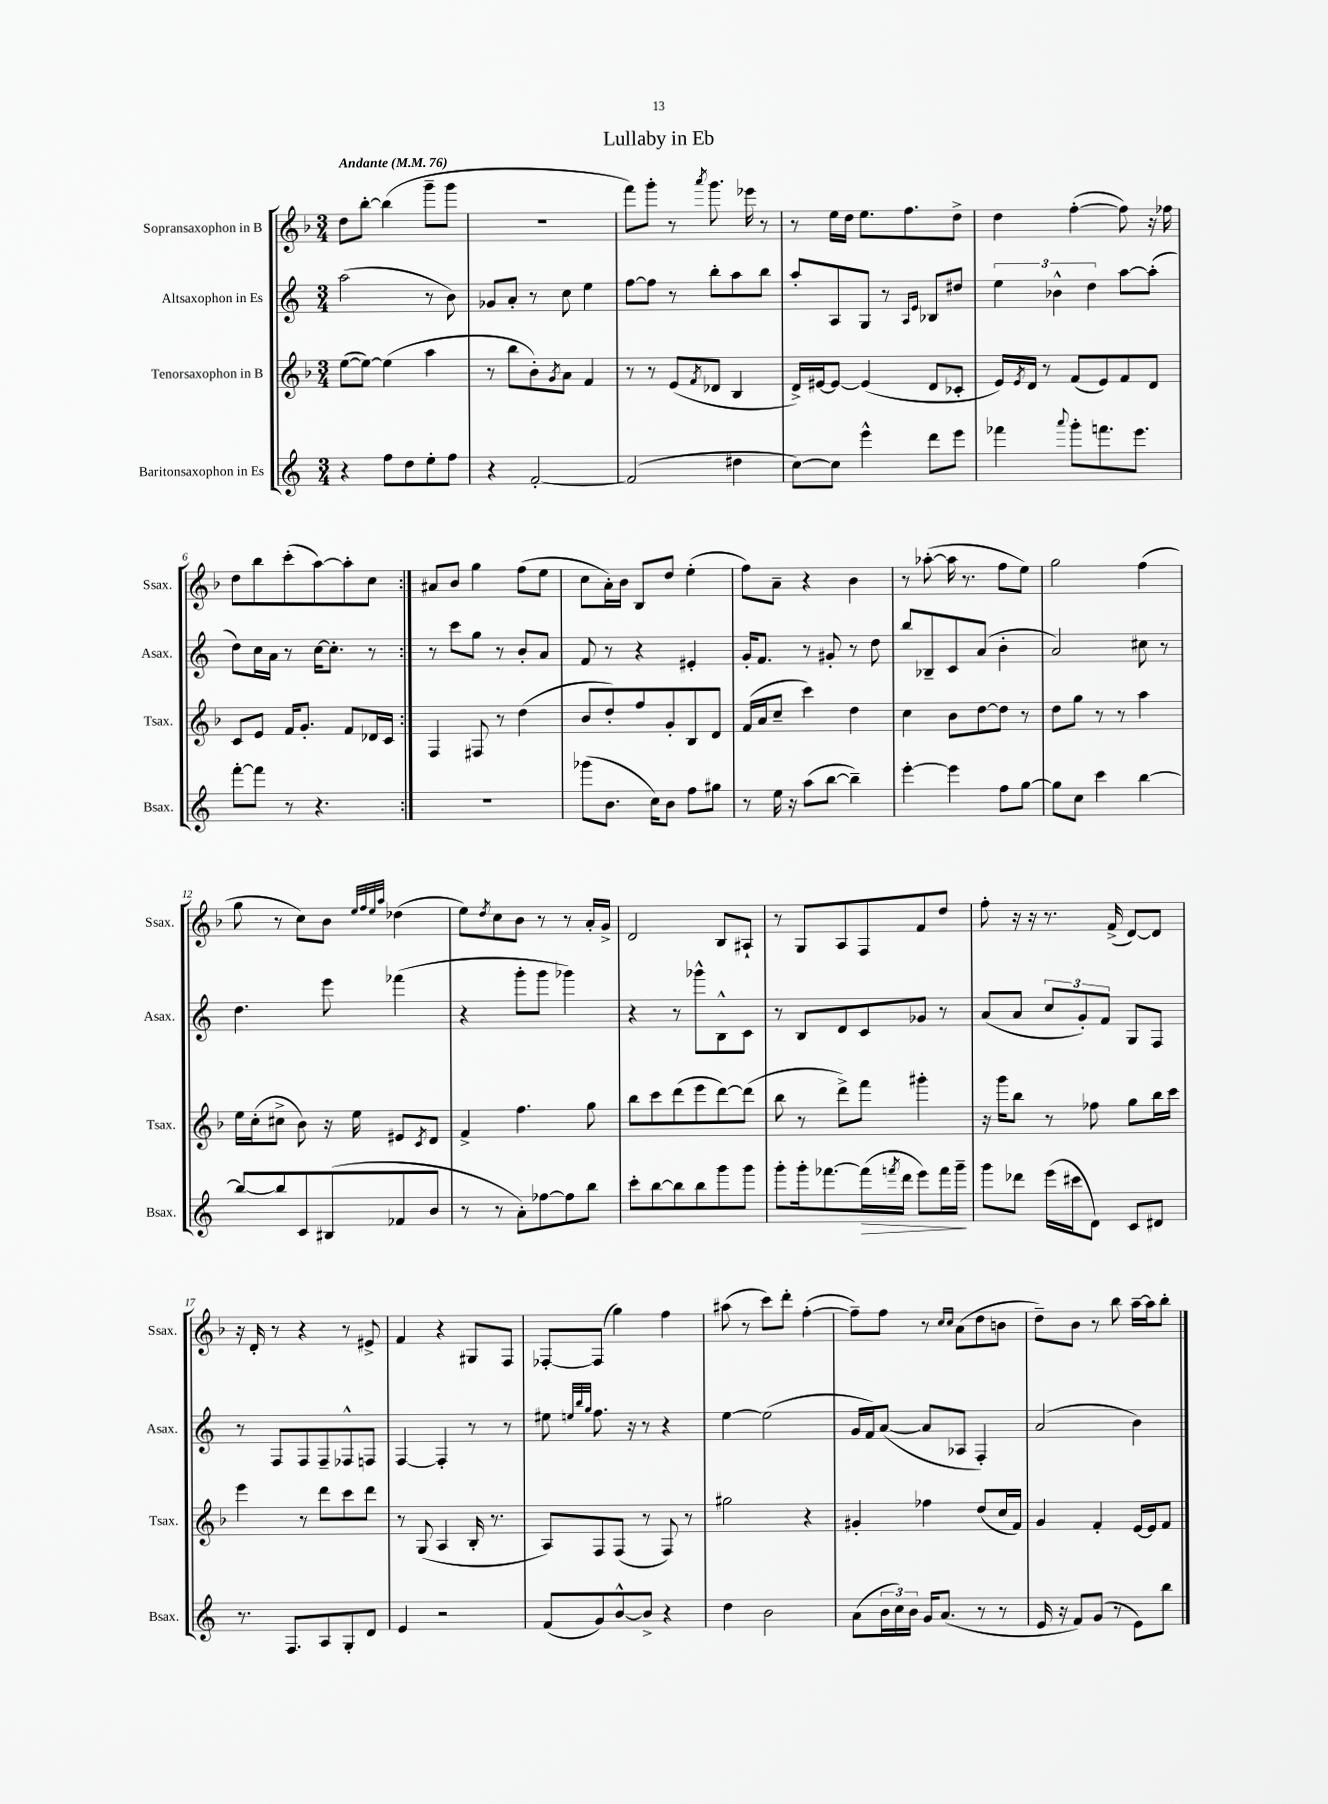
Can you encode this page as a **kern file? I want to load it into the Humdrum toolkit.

**kern	**dynam	**kern	**kern	**kern
*part4	*part4	*part3	*part2	*part1
*staff4	*staff4	*staff3	*staff2	*staff1
*I"Baritonsaxophon in Es	*	*I"Tenorsaxophon in B	*I"Altsaxophon in Es	*I"Sopransaxophon in B
*I'Bsax.	*	*I'Tsax.	*I'Asax.	*I'Ssax.
*clefG2	*	*clefG2	*clefG2	*clefG2
*k[]	*	*k[b-]	*k[]	*k[b-]
*M3/4	*	*M3/4	*M3/4	*M3/4
*MM76	*	*MM76	*MM76	*MM76
=1	=1	=1	=1	=1
!	!	!	!	!LO:TX:a:B:t=Andante
4r	.	([8ee\L	(2aa\	8dd\L
.	.	8ee\J_)	.	[8bb-'\J
8ff\L	.	(4ee\]	.	(4bb-\]
8dd\	.	.	.	.
8ee'\	.	4aa\	8r	8ggg~\L
8ff\J	.	.	8b\)	8ggg\J
=2	=2	=2	=2	=2
4r	.	8r	8g-X/L	2.r
.	.	8bb-\L	8a'/J	.
[2f'/	.	8b-'\)	8r	.
.	.	8qg/	.	.
.	.	8a\J	8cc\	.
.	.	4f/	4ee\	.
=3	=3	=3	=3	=3
(2f/]	.	8r	[8ff\L	8fff\L)
.	.	8r	8ff\J]	8ggg'\J
.	.	(8e/L	8r	8r
.	.	8qf/	.	8qaaa/
.	.	8d-X/J	8bb'\L	8.ggg\
4dd#X\	.	4B-/	8aa\	.
.	.	.	.	16eee-X\
.	.	.	8bb\J	8r
=4	=4	=4	=4	=4
[8cc\L)	.	16d^/LL)	8aa'/L	8r
.	.	[16e#X/J	.	.
8cc\J]	.	8e#/J_	8A/	16ee\LL
.	.	.	.	16dd\JJ
4eee^^\	.	(4e#/]	8G/J	8.ee\L
.	.	.	8r	.
.	.	.	.	8.ff\
.	.	.	16qqA/LL	.
.	.	.	16qqe/JJ	.
8ddd\L	.	8d/L	8B-X/L	.
8eee\J	.	8c-X'/J	8dd#X/J	8dd^\J
=5	=5	=5	=5	=5
4fff-X\	.	16e/LL)	6ee\	4dd\
.	.	8qe/	.	.
.	.	16d/JJ	.	.
.	.	8r	.	.
.	.	.	6b-X^^\	.
8qqaaa/	.	.	.	.
8ggg'\L	.	(8f/L	.	([4ff'\
.	.	.	6dd\	.
8.fffn\	.	8e/)	.	.
.	.	8f/	[8aa\L	8ff\])
8.eee\J	.	.	.	.
.	.	8d/J	(8aa'\J]	16r
.	.	.	.	16ff-X\
!!LO:LB:g=z
=6	=6	=6	=6	=6
[8fff'\L	.	8c/L	8dd\L)	8dd\L
8fff\J]	.	8e/J	16cc\L	8bb-\
.	.	.	16a\JJ	.
8r	.	16f/KL	8r	(8ccc'\
.	.	8.g'/J	.	.
4.r	.	.	[16cc\KL	[8aa\)
.	.	.	8.cc'\J]	.
.	.	8f/L	.	8aa'\]
.	.	16d-X/L	8r	8cc\J
.	.	16c/JJ	.	.
=7:|!	=7:|!	=7:|!	=7:|!	=7:|!
2.r	.	4F/	8r	8a#X/L
.	.	.	8ccc\L	8b-/J
.	.	8F#X/	8gg\J	4gg\
.	.	8r	8r	.
.	.	(4dd\	8b'/L	(8ff\L
.	.	.	8a/J	8ee\J
=8	=8	=8	=8	=8
(8ggg-X\L	.	8b-/L	8f/	8cc\L
8.b\J	.	8dd'/)	8r	16a'\L)
.	.	.	.	16b-\JJ
.	.	8ff/	4r	8B-/L
16cc\KL)	.	.	.	.
8b\J	.	8g'/	.	8dd/J
8ff\L	.	8B-/	4e#X'/	(4ee'\
8gg#X\J	.	8d/J	.	.
=9	=9	=9	=9	=9
8r	.	(16f/LL	16g'/KL	8ff\L)
.	.	16a/J	8.f/J	.
16ee\	.	8cc~/J	.	8a~\J
16r	.	.	.	.
(8aa\L	.	4ccc\)	8r	4r
[8bb\J	.	.	8g#X'/	.
4bb~\])	.	4dd\	8r	4b-\
.	.	.	8dd\	.
=10	=10	=10	=10	=10
[4eee'\	.	4cc\	8bb/L	8r
.	.	.	8B-X~/	([8aa-X'\
4eee\]	.	8b-\L	8c/	16aa-\]
.	.	.	.	8.r
.	.	[8dd\	(8a/J	.
8ff\L	.	8dd\J]	4b'\	8ff\L
[8gg\J	.	8r	.	8ee\J)
=11	=11	=11	=11	=11
8gg\L]	.	8dd\L	2a/)	2gg\
8cc\J	.	8gg\J	.	.
4ccc\	.	8r	.	.
.	.	8r	.	.
[4bb\	.	4aa\	8cc#X\	(4ff\
.	.	.	8r	.
!!LO:LB:g=z
=12	=12	=12	=12	=12
8bb/L_	.	16ee\LL	4.dd\	8gg\
.	.	(16cc'\J	.	.
8bb/]	.	8cc#X^\J	.	8r
8c/	.	8b-\)	.	8cc\L)
(8B#X/	.	16r	8eee\	8b-\J
.	.	16ee\	.	.
.	.	.	.	32qqee/LLL
.	.	.	.	32qqff/
.	.	.	.	32qqee/
.	.	.	.	32qqaa/JJJ
8f-X/	.	8e#X/L	(4fff-X\	(4dd-X\
.	.	8qc/	.	.
8b/J	.	8d/J	.	.
=13	=13	=13	=13	=13
8r	.	4f^/	4r	8ee\L)
.	.	.	.	8qdd/
8r	.	.	.	8cc\
8a'\L)	.	4.ff\	8ggg'\L	8b-\J
[8ff-X\	.	.	8ggg\J	8r
8ff-\]	.	.	4ggg-X\)	8r
8bb\J	.	8gg\	.	16a'/LL
.	.	.	.	16g^/JJ
=14	=14	=14	=14	=14
8ccc'\L	.	8bb-\L	4r	2d/
[8bb\	.	8ccc\	.	.
8bb\]	.	(8ddd\	8r	.
8bb\	.	8eee\	8ggg-X^^\L	.
8ggg\	.	[8ddd\)	8B^^\	8B-/L
8ggg\J	.	(8ddd\J]	8c\J	8A#X`/J
=15	=15	=15	=15	=15
8ggg'\L	.	8bb-\	8r	8r
16ggg'\k	.	8r	8B/L	8G/L
[8.fff-X\	.	.	.	.
.	.	8ddd^\L)	8d/	8A/
!	!LO:HP:b	!	!	!
(16fff-\L]	>	8fff\J	8c/	8F/
8qfffn/	.	.	.	.
16ddd\JJ	.	.	.	.
8eee\L)	.	4ggg#X'\	8g-X/J	8f/
16fff\L	.	.	8r	8dd/J
16ggg~\JJ	.	.	.	.
.	]	.	.	.
=16	=16	=16	=16	=16
8ggg\L	.	16r	(8a/L	8ff'\
.	.	16ggg\KL	.	.
8ddd-X\J	.	8bb-\J	8a/J	16r
.	.	.	.	16r
(16eee\LL	.	8r	12cc/L	8.r
16ccc#X\J	.	.	.	.
.	.	.	12g'/)	.
8d\J)	.	8ff-X\	.	.
.	.	.	12f/J	.
.	.	.	.	(16f^/
8c/L	.	8gg\L	8G/L	[8d/L)
8d#X/J	.	16bb-\L	8F/J	8d/J]
.	.	16ccc\JJ	.	.
!!LO:LB:g=z
=17	=17	=17	=17	=17
8.r	.	4eee\	8r	16r
.	.	.	.	16d'/
.	.	.	8F/L	8r
8.F/L	.	.	.	.
.	.	8r	8F/	4r
8A/	.	8ddd\L	8F~/	.
8G'/	.	8ccc\	8F-X^^/	8r
8d/J	.	8ddd\J	8Fn/J	8e#X^/
=18	=18	=18	=18	=18
4e/	.	8r	[4F/	4f/
.	.	(8G/	.	.
2r	.	4A/	4F'/]	4r
.	.	16B-'/	8r	8G#X/L
.	.	8.r	.	.
.	.	.	8r	8F/J
=19	=19	=19	=19	=19
(8f/L	.	8A/L)	8ee#X\	[8F-X'/L
.	.	.	32qqeen/LLL	.
.	.	.	32qqbb/	.
.	.	.	32qqgg/JJJ	.
8g/)	.	8F/	8.ff\	(8F-/J]
[8b^^/	.	(8F/J	.	4gg\)
.	.	.	16r	.
8b^/J]	.	8r	8r	.
4r	.	8F/)	4r	4ff\
.	.	8r	.	.
=20	=20	=20	=20	=20
4dd\	.	2gg#X\	[4ee\	(8aa#X\
.	.	.	.	8r
2b\	.	.	(2ee\]	8ccc\L)
.	.	.	.	8ddd'\J
.	.	4r	.	([4ff'\
=21	=21	=21	=21	=21
(8a\L	.	4g#X'/	16g/LL	8ff~\L])
.	.	.	16f/J)	.
24b\L	.	.	([8a/J	8ff\J
24cc\)	.	.	.	.
24b\JJ	.	.	.	.
16g/KL	.	4ff-X\	8a/L]	8r
(8.a/J	.	.	.	.
.	.	.	.	16qqcc/LL
.	.	.	.	16qqcc/JJ
.	.	.	8A-X/J	(8a\L
8r	.	(8dd/L	4F'/)	8dd\
8r	.	16cc/L	.	8bn\J
.	.	16f/JJ)	.	.
=22	=22	=22	=22	=22
16e/	.	4g/	(2a/	8dd~\L)
16r	.	.	.	.
8f/L)	.	.	.	8b-\J
(8g/J	.	4f'/	.	8r
8r	.	.	.	8bb-\
8e\L)	.	[16e/LL	4b\)	[16aa~\LL
.	.	16e/J]	.	16aa\J]
8bb\J	.	8f/J	.	8bb-'\J
==	==	==	==	==
*-	*-	*-	*-	*-
